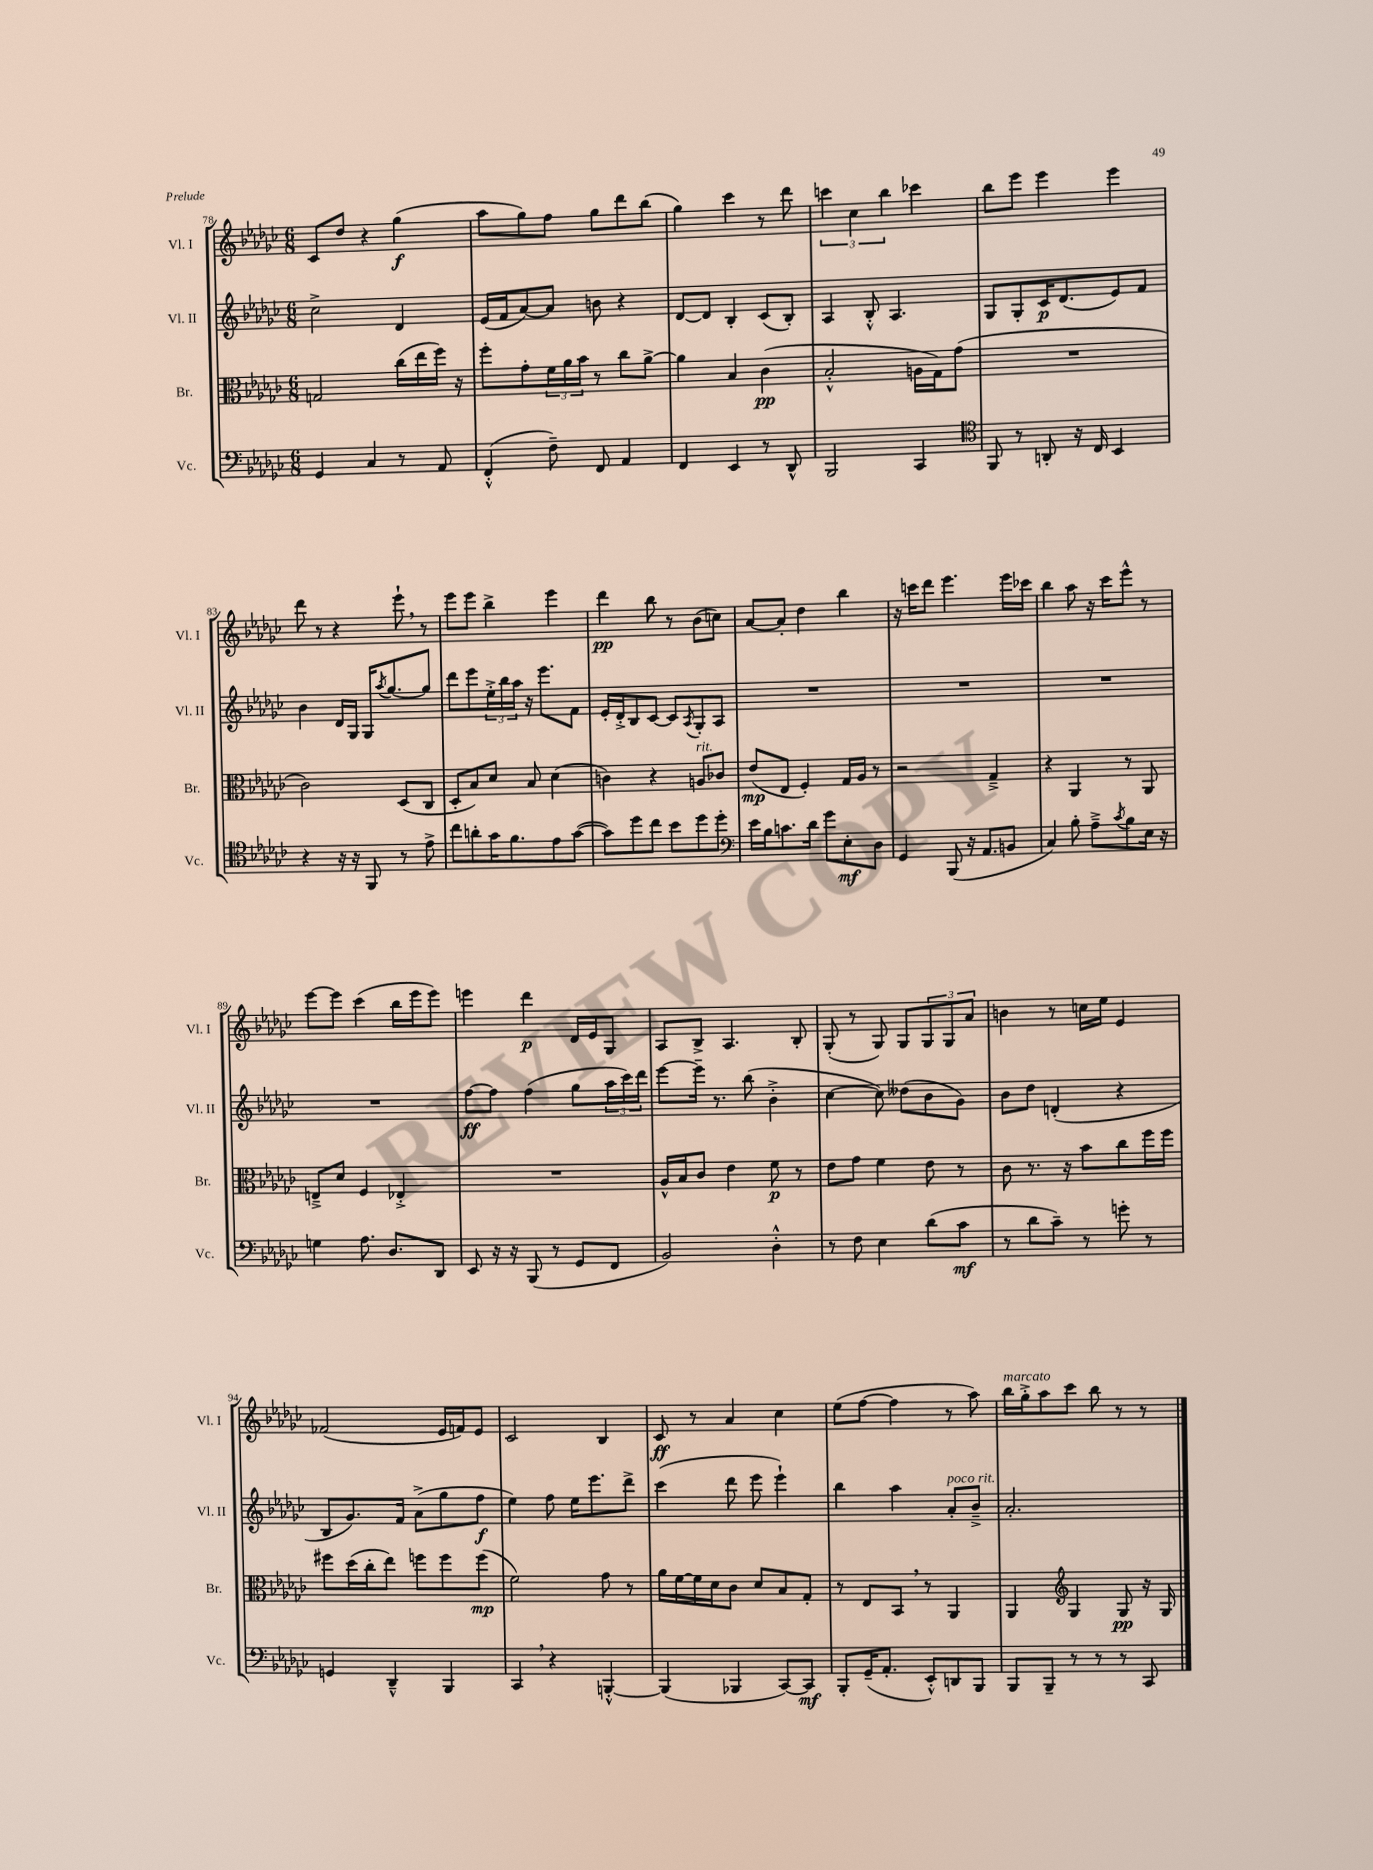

**kern	**dynam	**kern	**dynam	**kern	**dynam	**kern	**dynam
*part4	*part4	*part3	*part3	*part2	*part2	*part1	*part1
*staff4	*staff4	*staff3	*staff3	*staff2	*staff2	*staff1	*staff1
*I"Vc.	*	*I"Br.	*	*I"Vl. II	*	*I"Vl. I	*
*I'Vc.	*	*I'Br.	*	*I'Vl. II	*	*I'Vl. I	*
*clefF4	*	*clefC3	*	*clefG2	*	*clefG2	*
*k[b-e-a-d-g-c-]	*	*k[b-e-a-d-g-c-]	*	*k[b-e-a-d-g-c-]	*	*k[b-e-a-d-g-c-]	*
*M6/8	*	*M6/8	*	*M6/8	*	*M6/8	*
=78	=78	=78	=78	=78	=78	=78	=78
4GG-/	.	2Gn/	.	2cc-^\	.	8c-/L	.
.	.	.	.	.	.	8dd-/J	.
4C-/	.	.	.	.	.	4r	.
8r	.	(16cc-\LL	.	4d-/	.	(4gg-\	f
.	.	16ee-\	.	.	.	.	.
8AA-/	.	16ff\JJ)	.	.	.	.	.
.	.	16r	.	.	.	.	.
=79	=79	=79	=79	=79	=79	=79	=79
(4FF'^^/	.	8ff'\L	.	(16e-/LL	.	8aa-\L	.
.	.	.	.	16f/J	.	.	.
.	.	8g-'\	.	[8a-/)	.	8gg-\)	.
8F~\)	.	24f\L	.	8a-/J]	.	8ff\J	.
.	.	24a-\	.	.	.	.	.
.	.	24b-\JJ	.	.	.	.	.
8FF/	.	8r	.	8bn\	.	8gg-\L	.
4AA-/	.	8cc-\L	.	4r	.	8ddd-\	.
.	.	[8a-^\J	.	.	.	(8bb-\J	.
=80	=80	=80	=80	=80	=80	=80	=80
4FF/	.	4a-\]	.	[8d-/L	.	4gg-\)	.
.	.	.	.	8d-/J]	.	.	.
4EE-/	.	4B-/	.	4B-'/	.	4ccc-\	.
8r	.	(4c-\	pp	(8c-/L	.	8r	.
8DD-^^/	.	.	.	8B-'/J)	.	8ddd-\	.
=81	=81	=81	=81	=81	=81	=81	=81
2BBB-/	.	2B-'^^/	.	4A-/	.	6cccn\	.
.	.	.	.	.	.	6cc-\	.
.	.	.	.	8B-'^^/	.	.	.
.	.	.	.	.	.	6bb-\	.
.	.	.	.	4.A-/	.	.	.
4CC-/	.	16An\LL	.	.	.	4ccc-X\	.
.	.	16G-\J)	.	.	.	.	.
.	.	(8g-\J	.	.	.	.	.
=82	=82	=82	=82	=82	=82	=82	=82
*clefC4	*	*	*	*	*	*	*
8FF/	.	2.r	.	8G-/L	.	8bb-\L	.
8r	.	.	.	8G-'/	.	8eee-\J	.
8AAn'/	.	.	.	16c-/K	p	4eee-\	.
.	.	.	.	(8.d-/	.	.	.
16r	.	.	.	.	.	.	.
16C-/	.	.	.	.	.	.	.
4BB-/	.	.	.	8e-/)	.	4eee-\	.
.	.	.	.	8f/J	.	.	.
!!LO:LB:g=z
=83	=83	=83	=83	=83	=83	=83	=83
4r	.	2c-\)	.	4b-\	.	8ddd-\	.
.	.	.	.	.	.	8r	.
16r	.	.	.	16d-/LL	.	4r	.
16r	.	.	.	16G-/JJ	.	.	.
8FF/	.	.	.	16G-/KL	.	.	.
.	.	.	.	8qaa-/	.	.	.
.	.	.	.	[8.gg-/	.	.	.
8r	.	(8D-/L	.	.	.	8eee-`,\	.
8e-^\	.	8C-/J	.	8gg-/J]	.	8r	.
=84	=84	=84	=84	=84	=84	=84	=84
8cc-\L	.	8D-'/L	.	8ddd-\L	.	8eee-\L	.
8an'\	.	8B-/)	.	8eee-\	.	8eee-\J	.
16g-\K	.	8d-/J	.	24ee-'^\L	.	4bb-^\	.
.	.	.	.	24bb-\	.	.	.
8.f\	.	.	.	.	.	.	.
.	.	.	.	24aa-\JJ	.	.	.
.	.	8B-/	.	16r	.	.	.
.	.	.	.	8.eee-\L	.	.	.
8e-\	.	(4d-\	.	.	.	4eee-\	.
([8g-\J	.	.	.	8f\J	.	.	.
=85	=85	=85	=85	=85	=85	=85	=85
8g-\L])	.	4cn\)	.	16e-'/LL	.	4ddd-\	pp
.	.	.	.	16d-'^/J	.	.	.
8dd-\	.	.	.	8B-/	.	.	.
8cc-\J	.	4r	.	[8c-/J	.	8bb-\	.
8b-\L	.	.	.	8c-/L]	.	8r	.
.	.	.	.	8qA-/	.	.	.
!	!	!LO:TX:a:i:t=rit.	!	!	!	!	!
8dd-\	.	8An/L	.	8G-'/	.	(8b-\L	.
8dd-'\J	.	8c-X/J	.	8A-/J	.	8ccn\J)	.
=86	=86	=86	=86	=86	=86	=86	=86
*clefF4	*	*	*	*	*	*	*
16e-\LL	.	(8e-/L	mp	2.r	.	[8a-/L	.
16B-\J	.	.	.	.	.	.	.
8.cn\	.	8E-/J	.	.	.	8a-'/J]	.
.	.	4F'/)	.	.	.	4dd-\	.
16d-\Jk	.	.	.	.	.	.	.
8g-\L	.	.	.	.	.	.	.
8E-'\	mf	16G-/LL	.	.	.	4bb-\	.
.	.	16A-/JJ	.	.	.	.	.
8D-\J	.	8r	.	.	.	.	.
=87	=87	=87	=87	=87	=87	=87	=87
4GG-/	.	2r	.	2.r	.	16r	.
.	.	.	.	.	.	16cccn\KL	.
.	.	.	.	.	.	8ddd-\J	.
(8BBB-/	.	.	.	.	.	4.eee-\	.
16r	.	.	.	.	.	.	.
8.AA-/L	.	.	.	.	.	.	.
.	.	4G-~^/	.	.	.	.	.
8BBn/J	.	.	.	.	.	16eee-\LL	.
.	.	.	.	.	.	16ccc-X\JJ	.
=88	=88	=88	=88	=88	=88	=88	=88
4C-/)	.	4r	.	2.r	.	4bb-\	.
8B-'\	.	4AA-/	.	.	.	8aa-\	.
8A-~^\L	.	.	.	.	.	16r	.
.	.	.	.	.	.	16ccc-\KL	.
8qc-/	.	.	.	.	.	.	.
8B-\	.	8r	.	.	.	8eee-^^\J	.
16E-\Jk	.	8AA-/	.	.	.	8r	.
16r	.	.	.	.	.	.	.
!!LO:LB:g=z
=89	=89	=89	=89	=89	=89	=89	=89
4Gn\	.	8En~^/L	.	2.r	.	[8eee-\L	.
.	.	8d-/J	.	.	.	8eee-\J]	.
8.A-\	.	4F/	.	.	.	(4ccc-\	.
8.D-/L	.	.	.	.	.	.	.
.	.	4E-X'^/	.	.	.	16bb-\LL	.
.	.	.	.	.	.	16eee-\J	.
8DD-/J	.	.	.	.	.	8eee-\J)	.
=90	=90	=90	=90	=90	=90	=90	=90
8EE-/	.	2.r	.	[8ff\L	ff	4eeen\	.
16r	.	.	.	8ff\J]	.	.	.
16r	.	.	.	.	.	.	.
(8BBB-/	.	.	.	(4ff\	.	4ddd-\	p
8r	.	.	.	.	.	.	.
8GG-/L	.	.	.	8gg-\L	.	16d-/LL	.
.	.	.	.	.	.	16e-/J	.
8FF/J	.	.	.	24aa-\L	.	8G-/J	.
.	.	.	.	24ccc-\)	.	.	.
.	.	.	.	24ddd-\JJ	.	.	.
=91	=91	=91	=91	=91	=91	=91	=91
2BB-/)	.	16A-^^/LL	.	[8eee-\L	.	8A-/L	.
.	.	16B-/J	.	.	.	.	.
.	.	8c-/J	.	16eee-~\Jk]	.	8B-^/J	.
.	.	.	.	8.r	.	.	.
.	.	4e-\	.	.	.	4.A-/	.
.	.	.	.	(8bb-\	.	.	.
4D-'^^\	.	8f\	p	4b-'^\	.	.	.
.	.	8r	.	.	.	8B-'/	.
=92	=92	=92	=92	=92	=92	=92	=92
8r	.	8e-\L	.	[4cc-\	.	(8G-'/	.
8F\	.	8g-\J	.	.	.	8r	.
4E-\	.	4f\	.	8cc-\])	.	8G-/)	.
.	.	.	.	(8dd--X\L	.	8G-/L	.
(8d-\L	.	8e-\	.	8b-\	.	12G-/	.
.	.	.	.	.	.	12G-/	.
8c-\J	mf	8r	.	8g-\J)	.	.	.
.	.	.	.	.	.	12a-/J	.
=93	=93	=93	=93	=93	=93	=93	=93
8r	.	8c-\	.	8b-\L	.	4bn\	.
8d-\L	.	8.r	.	8dd-\J	.	.	.
8c-~\J)	.	.	.	(4dn'/	.	8r	.
.	.	16r	.	.	.	.	.
8r	.	8b-\L	.	.	.	16ccn\LL	.
.	.	.	.	.	.	16ee-\JJ	.
8gn'\	.	8cc-\	.	4r	.	4e-/	.
8r	.	16ff\L	.	.	.	.	.
.	.	16ff\JJ	.	.	.	.	.
!!LO:LB:g=z
=94	=94	=94	=94	=94	=94	=94	=94
4GGn/	.	8ff#X\L	.	8B-/L	.	(2f-X/	.
.	.	(16dd-\L	.	8.g-/)	.	.	.
.	.	16cc-'\J	.	.	.	.	.
4DD-~^^/	.	8ee-\J)	.	.	.	.	.
.	.	.	.	16f/Jk	.	.	.
.	.	8ffn\L	.	(8a-^\L	.	.	.
4BBB-/	.	8ff\	.	8gg-\	.	16e-/LL	.
.	.	.	.	.	.	16fn/J)	.
.	.	(8ff\J	mp	8ff\J	f	8e-/J	.
=95	=95	=95	=95	=95	=95	=95	=95
4CC-,/	.	2f\)	.	4ee-\)	.	2c-/	.
4r	.	.	.	8ff\	.	.	.
.	.	.	.	16ee-\KL	.	.	.
.	.	.	.	8.eee-\	.	.	.
[4BBBn'^^/	.	8g-\	.	.	.	4B-/	.
.	.	8r	.	8ddd-^\J	.	.	.
=96	=96	=96	=96	=96	=96	=96	=96
(4BBB/]	.	16a-\LL	.	(4ccc-\	.	8c-/	ff
.	.	[16f\	.	.	.	.	.
.	.	16f\]	.	.	.	8r	.
.	.	16d-\J	.	.	.	.	.
4BBB-X/	.	8c-\J	.	8ddd-\	.	4a-/	.
.	.	8d-/L	.	8eee-\	.	.	.
[8CC-/L)	.	8B-/	.	4eee-`\)	.	4cc-\	.
8CC-/J]	mf	8G-'/J	.	.	.	.	.
=97	=97	=97	=97	=97	=97	=97	=97
8BBB-'/L	.	8r	.	4bb-\	.	(8ee-\L	.
(16GG-~/K	.	8E-/L	.	.	.	[8ff\J	.
8.AA-'/J	.	.	.	.	.	.	.
.	.	8BB-,/J	.	4aa-\	.	4ff\]	.
8EE-'^^/L)	.	8r	.	.	.	.	.
!	!	!	!	!LO:TX:a:i:t=poco rit.	!	!	!
8DDn/	.	4AA-/	.	8a-'/L	.	8r	.
8BBB-/J	.	.	.	8b-~^/J	.	8aa-\)	.
=98	=98	=98	=98	=98	=98	=98	=98
!	!	!	!	!	!	!LO:TX:a:i:t=marcato	!
8BBB-/L	.	4AA-/	.	2.a-'/	.	16bb-\LL	.
.	.	.	.	.	.	16gg-'^\J	.
8BBB-~/J	.	.	.	.	.	8aa-\	.
*	*	*clefG2	*	*	*	*	*
8r	.	4G-/	.	.	.	8ccc-\J	.
8r	.	.	.	.	.	8bb-\	.
8r	.	8G-/	pp	.	.	8r	.
8CC-/	.	16r	.	.	.	8r	.
.	.	16G-/	.	.	.	.	.
==	==	==	==	==	==	==	==
*-	*-	*-	*-	*-	*-	*-	*-
